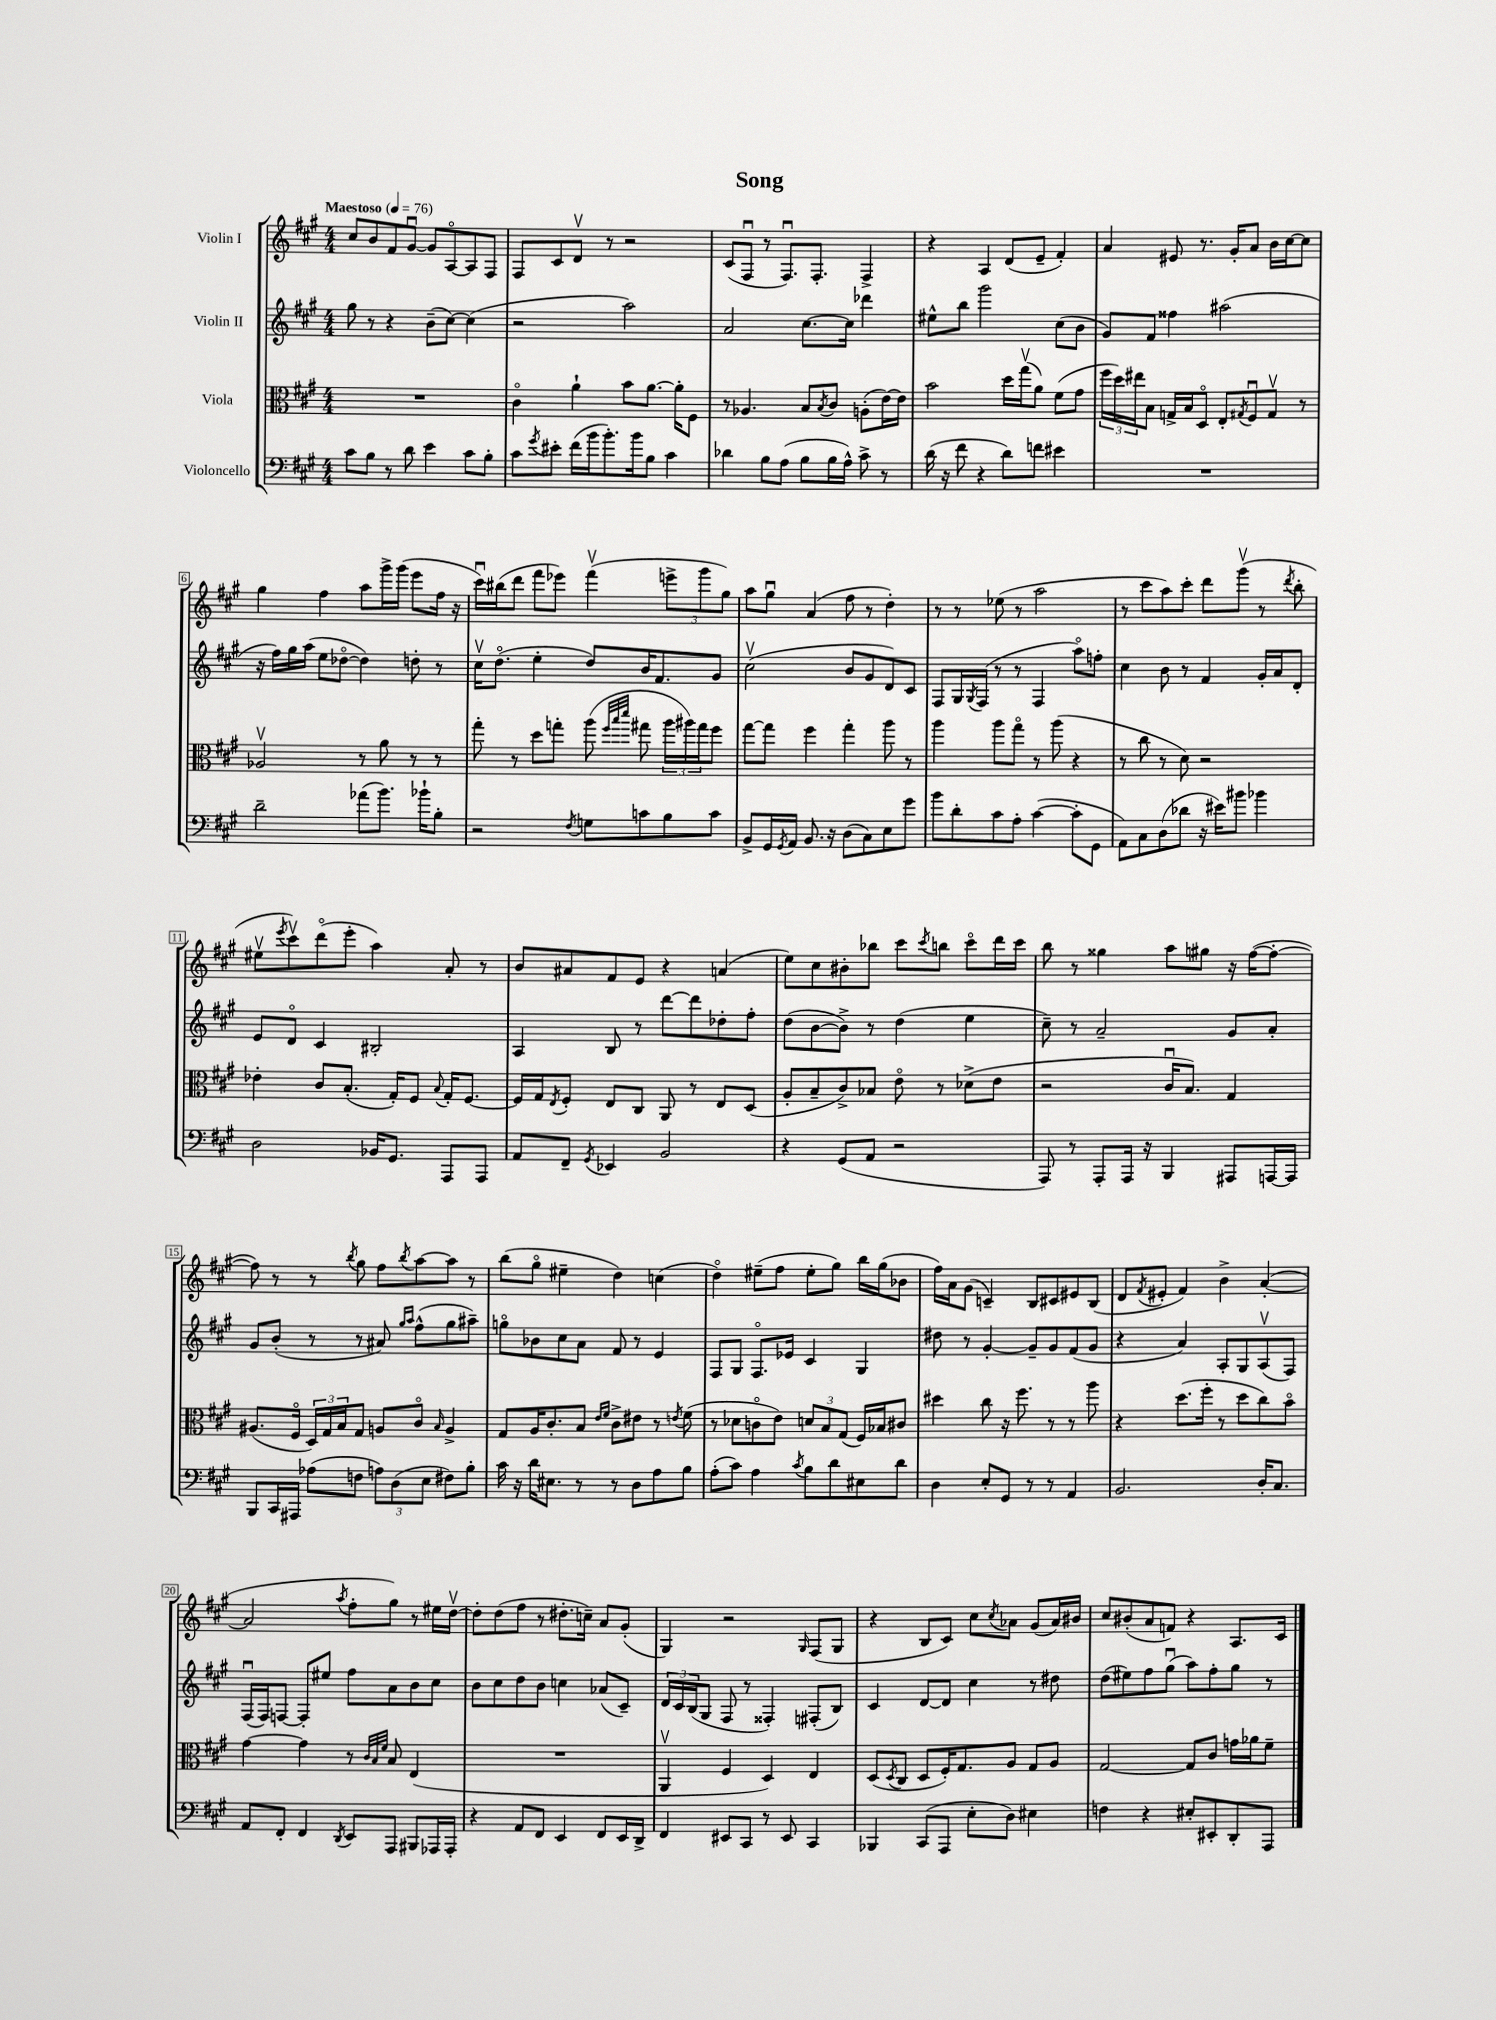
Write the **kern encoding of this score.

**kern	**kern	**kern	**kern
*part4	*part3	*part2	*part1
*staff4	*staff3	*staff2	*staff1
*I"Violoncello	*I"Viola	*I"Violin II	*I"Violin I
*clefF4	*clefC3	*clefG2	*clefG2
*k[f#c#g#]	*k[f#c#g#]	*k[f#c#g#]	*k[f#c#g#]
*M4/4	*M4/4	*M4/4	*M4/4
*MM76	*MM76	*MM76	*MM76
=1	=1	=1	=1
!	!	!	!LO:TX:a:B:t=Maestoso
8c#\L	1r	8gg#\	8cc#/L
8B\J	.	8r	8b/
8r	.	4r	8f#/
8d\	.	.	[8g#u/J
4e\	.	(8b~\L	8g#/L]
.	.	[8cc#\J)	[8A/
8c#\L	.	(4cc#\]	8A/]
8B'\J	.	.	8F#/J
=2	=2	=2	=2
8c#\L	4c#\	2r	8F#/L
8qg#/	.	.	.
8e#X'\J	.	.	8c#/
(16f#\LL	4a`\	.	8dv/J
16b\J	.	.	.
8.b'\)	.	.	8r
.	8b\L	2aa\)	2r
16b\k	.	.	.
8B\J	[8.a\J	.	.
4c#\	.	.	.
.	16a'\KL]	.	.
.	8F#\J	.	.
=3	=3	=3	=3
4d-X\	8r	2a/	(8c#/L
.	4.A-X/	.	8F#u/J
8B\L	.	.	8r
(8A\J	.	.	8.F#u/L)
8B\L	8B/L	[8.cc#\L	.
.	.	.	8.F#'/J
.	8qB/	.	.
16B\L	8c#/J	.	.
16A^^\JJ)	.	16cc#\Jk]	.
8c#^\	(8An'\L	4ddd-X\	4F#^/
8r	[16e\L)	.	.
.	16e\JJ]	.	.
=4	=4	=4	=4
(16d\	2b\	8ee#X^^\L	4r
16r	.	.	.
8f#\	.	8bb\J	.
4r	.	2ggg#\	4A/
8d\L)	16dd\LL	.	(8d/L
.	(16gg#v\J	.	.
8fn\J	8a\J)	.	8e~/J
4e#X\	(8f#\L	(8cc#\L	4f#'/)
.	8g#\J	8b\J	.
=5	=5	=5	=5
1r	24ff#\LL	8g#/L)	4a/
.	24dd\)	.	.
.	24ee#X\J	.	.
.	8B\J	8f#/J	.
.	16Gn^/LL	4ff##X\	8e#X/
.	16B/J	.	.
.	8D/J	.	8.r
.	8E'/L	(2aa#X\	.
.	.	.	16g#'/KL
.	8qG#X/	.	.
.	8F#u/	.	8a/J
.	8G#v/J	.	16b\LL
.	.	.	[16cc#\J
.	8r	.	8cc#\J]
!!LO:LB:g=z
=6	=6	=6	=6
2d~\	2A-Xv/	16r	4gg#\
.	.	16ff#\LL)	.
.	.	16gg#\	.
.	.	(16aa\JJ	.
.	.	8ee\L	4ff#\
.	.	[8dd-X\J	.
(8a-X\L	8r	4dd-\])	8aa\L
8.b\J)	8a\	.	16ggg#^\L
.	.	.	(16ggg#\JJ
.	8r	8ddn'\	8eee\L
16b-X`\KL	.	.	.
8B'\J	8r	8r	16ff#\Jk
.	.	.	16r
=7	=7	=7	=7
2r	8gg#'\	16cc#v\KL	16ccc#u\LL)
.	.	(8.dd\J	(16bb#X\J
.	8r	.	8ddd\J
.	8dd\L	4ee'\	8fff#\L
.	8ggn'\J	.	8eee-X\J)
8qF#/	.	.	.
8Gn\L	(8aa\	8dd/L)	(4fff#v\
.	32qqff#/LLL	.	.
.	32qqbb/	.	.
.	32qqddd/JJJ	.	.
8cn\	8gg#X\	16b/K	.
.	.	8.f#/	.
8B\	24aa\LL	.	12eeen^\L
.	24aa#X\)	.	.
.	24gg#\J	.	12ggg#\
8c\J	8ff#\J	8g#/J	.
.	.	.	12gg#\J)
=8	=8	=8	=8
8BB^/L	[8gg#\L	(2cc#v\	8aa\L
16GG#/L	8gg#\J]	.	8gg#u\J
8qGG#/	.	.	.
16AA/JJ	.	.	.
8.BB/	4ff#\	.	(4a/
16r	.	.	.
(8D\L	4gg#'\	8b/L	8ff#\
8C#\)	.	8g#/	8r
8E\	8aa\	8d/)	4dd'\)
8g#\J	8r	8c#/J	.
=9	=9	=9	=9
8b\L	4aa\	8F#/L	8r
8d'\	.	16G#/L	8r
.	.	8qG#/	.
.	.	(16F#/JJ	.
8c#\	8aa\L	8r	(8ee-X\
8A'\J	8gg#\J	8r	8r
([4c#\	8r	4F#/	2aa\
.	(8aa\	.	.
8c#'\L]	4r	8aa\L)	.
8GG#\J	.	8ffn'\J	.
=10	=10	=10	=10
8AA\L)	8r	4cc#\	8r
8C#\	8cc#\	.	8ccc#\L
(8D\	8r	8b\	8aa\)
8d-X\J	8d\)	8r	8ccc#'\J
16r	2r	4f#/	8ddd\L
16e#X\KL)	.	.	.
8b#X\J	.	.	(8ggg#v\J
4b-X\	.	16g#'/LL	8r
.	.	16a/J	.
.	.	.	8qddd/
.	.	8d'/J	8bb'\
!!LO:LB:g=z
=11	=11	=11	=11
2D\	4e-X'\	8e/L	8ee#Xv\L
.	.	.	8qeee/
.	.	8d/J	8ccc#v\)
.	8c#/L	4c#/	(8ddd\
.	(8.B'/J	.	8eee'\J
16BB-X/KL	.	2B#X'/	4aa\)
8.GG#/J	16G#'/KL)	.	.
.	8F#/J	.	.
.	8qqB/	.	.
8AAA/L	16G#'/KL	.	8a'/
.	[8.F#/J	.	.
8AAA/J	.	.	8r
=12	=12	=12	=12
8AA/L	16F#/LL]	4A/	8b/L
.	16G#/J	.	.
.	8qE/	.	.
8FF#~/J	8F#'/J	.	8a#X/
8qGG#/	.	.	.
4EE-X/	8E/L	8B/	8f#/
.	8C#/J	8r	8e/J
2BB/	8AA/	[8ddd\L	4r
.	8r	8ddd\]	.
.	8E/L	8dd-X'\	(4an/
.	(8D/J	8ff#'\J	.
=13	=13	=13	=13
4r	8A'/L	(8dd\L	8ee\L)
.	8B~/	[8b\	8cc#\
(8GG#/L	8c#^/)	8b^\J])	8b#X'\
8AA/J	8B-X/J	8r	8bb-X\J
2r	8e\	(4dd\	8ccc#\L
.	.	.	8qccc#/
.	8r	.	8bbn\J
.	(8d-X^\L	4ee\	8ccc#\L
.	8e\J	.	16ddd\L
.	.	.	16ccc#\JJ
=14	=14	=14	=14
8AAA/)	2r	8cc#~\)	8bb\
8r	.	8r	8r
8AAA'/L	.	2a~/	4gg##X\
16AAA/Jk	.	.	.
16r	.	.	.
4BBB/	16c#u/KL	.	8aa\L
.	8.B/J)	.	.
.	.	.	8gg#X\J
8AAA#X/L	4G#/	8g#/L	16r
.	.	.	([16ff#\KL
[16AAAn/L	.	8a'/J	8ff#'\J_
16AAA/JJ]	.	.	.
!!LO:LB:g=z
=15	=15	=15	=15
8BBB/L	(8.A#X/L	8g#/L	8ff#\])
16CC#/L	.	(8b'/J	8r
16AAA#X/JJ	16F#/Jk	.	.
(8A-X\L	24D/LL)	8r	8r
.	24G#/	.	.
.	24B/J	.	.
.	.	.	8qbb/
8Fn\J	8G#/J	8r	8gg#\
12An\L)	8An/L	8a#X/)	8ff#\L
(12D\	.	.	.
.	.	16qqgg#/LL	.
.	.	16qqaa/JJ	8qbb/
.	8c#/J	(8ff#^^\L	[8aa\
12E\J	.	.	.
.	16qqB/	.	.
8F#X\L)	4A^/	8gg#\	8aa\J]
8B'\J	.	8aa#X~\J)	8r
=16	=16	=16	=16
16c#\	8G#/L	8ggn\L	(8bb\L
16r	.	.	.
16d\KL	16A/K	8b-X\	8gg#\J
8.E#X\J	8.c#'/	.	.
.	.	8cc#\	4ee#X~\
8r	8B/J	8a\J	.
.	16qqe/LL	.	.
.	16qqf#/JJ	.	.
8r	8c#^\L	8f#/	4dd\)
8D\L	8e#X\J	8r	.
8A\	8r	4e/	(4ccn\
.	8qen/	.	.
8B\J	(8f#\	.	.
=17	=17	=17	=17
(8A'\L	8r	8F#/L	4dd\)
8c#\J)	8d-X\L	8G#/J	.
4A\	8cn\	8.F#/L	(8ee#X~\L
.	8e\J)	.	8ff#\J
.	.	16e-X/Jk	.
8qc#/	.	.	.
8B\L	12dn/L	4c#/	8ee#'\L
.	12B/	.	.
8d\	.	.	8gg#\J)
.	(12G#/J	.	.
8E#X\	16F#/LL)	4G#/	16bb\LL
.	16B-X/J	.	(16gg#\J
8d\J	8c#X/J	.	8b-X\J
=18	=18	=18	=18
4D\	4dd#X\	8dd#X\	16ff#\LL)
.	.	.	16a\J
.	.	8r	(8g#\J
8E'/L	8cc#\	[4g#'/	4cn~/)
8GG#/J	16r	.	.
.	8.ff#\	.	.
8r	.	8g#~/L]	8B/L
8r	8r	8g#/	8c#X/
4AA/	8r	(8f#/	8e#X/
.	8aa\	8g#/J	(8B/J
=19	=19	=19	=19
2.BB/	4r	4r	8d/L
.	.	.	8qf#/
.	.	.	8e#X'/J
.	(8.dd\L	4a/)	4f#/)
.	16ff#'\Jk	.	.
.	8r	8A'/L	4b^\
.	8dd\L	8G#/	.
16D'/KL	8cc#\)	(8Av/	([4a'/
8.C#/J	.	.	.
.	8b\J	8F#/J)	.
!!LO:LB:g=z
=20	=20	=20	=20
8AA/L	[4g#\	(16F#u/LL	2a/]
.	.	16F#/J)	.
8FF#'/J	.	[8Fn/J	.
4FF#/	4g#\]	8F'/L]	.
.	.	8ee#X/J	.
8qDD/	.	.	8qaa/
8EE/L	8r	8ff#\L	8ff#'\L
.	32qqc#/LLL	.	.
.	32qqB/	.	.
.	32qqf#/JJJ	.	.
8AAA/J	8B/	8a\	8gg#\J)
8BBB#X/L	(4E/	8b\	8r
16AAA-X/L	.	8cc#\J	16ee#X\LL
16AAA-'/JJ	.	.	[16ddv\JJ
=21	=21	=21	=21
4r	1r	8b\L	8dd'\L]
.	.	8cc#\	(8dd\
8AA/L	.	8dd\	8ff#\J
8FF#/J	.	8b\J	8r
4EE/	.	4ccn\	8.dd#X'\L
.	.	.	16ccn~\Jk)
8FF#/L	.	(8a-X/L	8a/L
16EE/L	.	8c#~/J)	(8g#'/J
16DD^/JJ	.	.	.
=22	=22	=22	=22
4FF#/	4AAv/	24d/LL	4G#/)
.	.	24c#/	.
.	.	(24B/J	.
.	.	8G#/J	.
8EE#X/L	4F#/	8F#/	2r
8CC#/J	.	8r	.
8r	4D/)	4F##X'/)	.
8EE#/	.	.	.
.	.	.	16qqG#/
4CC#/	4E/	(8F#X'/L	(8F#/L
.	.	8B/J)	8G#/J
=23	=23	=23	=23
4BBB-X/	(8D/L	4c#/	4r
.	8qD/	.	.
.	8C#/J	.	.
(8CC#/L	8D/L	[8d/L	8B/L
8AAA/J	16F#'/K)	8d/J]	8c#/J)
.	8.G#/	.	.
8E'\L	.	4cc#\	8cc#\L
.	.	.	8qcc#/
8D\J)	8A/J	.	8a-X\J
4E#X\	8G#/L	8r	(8g#/L
.	8A/J	8dd#X\	16a-/L)
.	.	.	16b#X/JJ
=24	=24	=24	=24
4Fn\	[2G#/	(8dd\L	8cc#/L
.	.	8ee#X\)	(8b#X'/
4r	.	8ff#\	8a/
.	.	(8gg#u\J	8fn/J)
8E#X'/L	8G#/L]	8aa\L)	4r
8EE#X'/	8c#/J	8ff#'\	.
8DD'/	16gn\LL	8gg#\J	8.A/L
.	16a-X\J	.	.
8AAA/J	8f#~\J	8r	.
.	.	.	16c#/Jk
==	==	==	==
*-	*-	*-	*-
